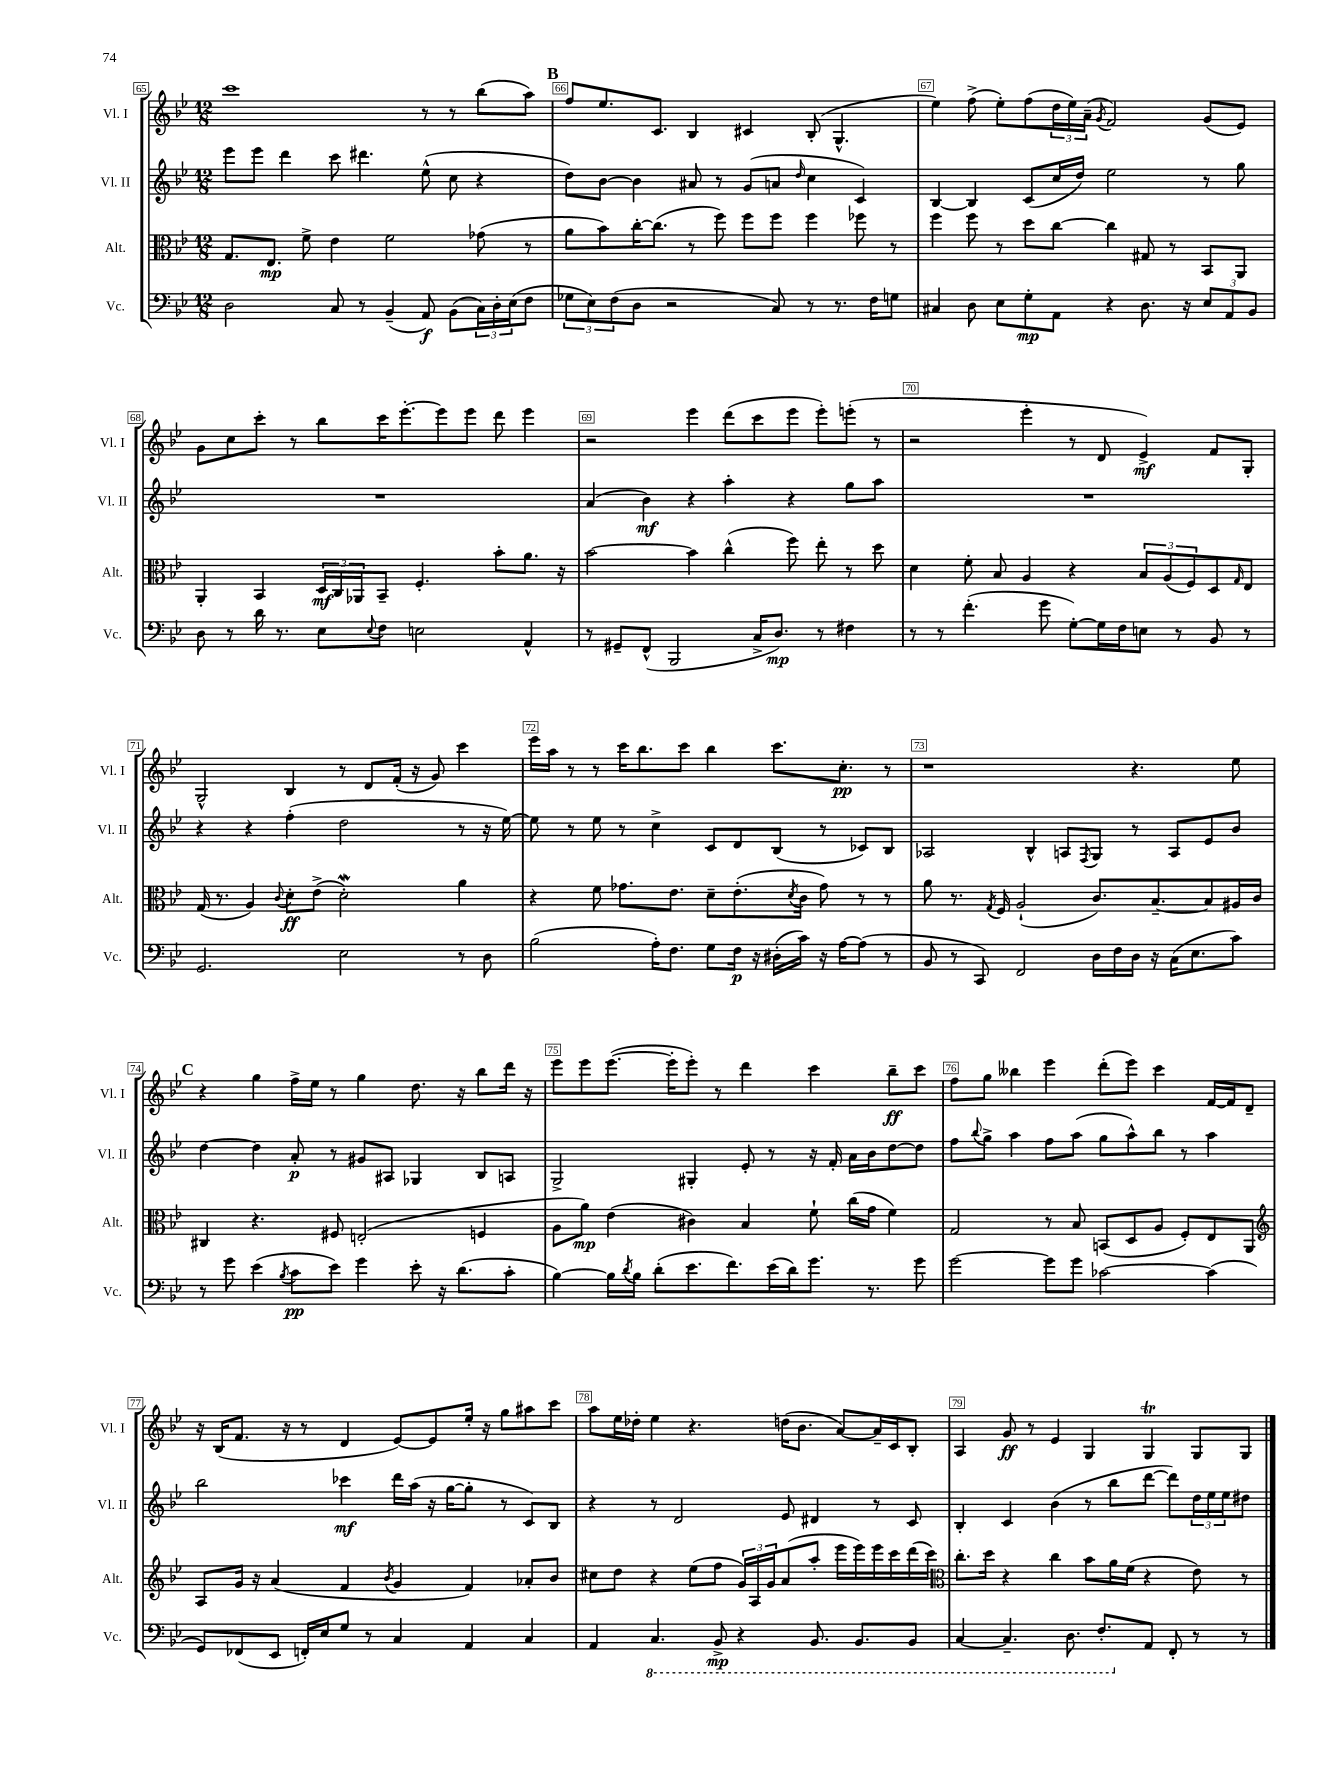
<<
\new StaffGroup <<
\new Staff = "s0" \with { instrumentName = "Vl. I" shortInstrumentName = "Vl. I" } {
    \clef treble \key bes \major \numericTimeSignature \time 12/8
    c'''1 r8 r8 bes''8( a''8) |
    \mark \markup { \bold "B" } f''8 ees''8. c'8. bes4 cis'4 bes8-.( g4.-^ |
    ees''4) f''8->( ees''8-.) f''8( \tuplet 3/2 { d''16 ees''16) a'16--( } \acciaccatura { g'8 } f'2) g'8( ees'8) |
    g'8 c''8 c'''8-. r8 bes''8 c'''16 ees'''8.~-. ees'''8 ees'''8 d'''8 ees'''4 |
    r2 ees'''4 d'''8( c'''8 ees'''8 ees'''8-.) e'''8-.( r8 |
    r2 ees'''4-. r8 d'8 ees'4->\mf) f'8 g8-. |
    g2-^ bes4 r8 d'8 f'16-.( r16 g'8) c'''4 |
    ees'''16 a''16 r8 r8 c'''16 bes''8. c'''8 bes''4 c'''8. c''8.-.\pp r8 |
    r1 r4. ees''8 |
    \mark \markup { \bold "C" } r4 g''4 f''16-> ees''16 r8 g''4 d''8. r16 bes''8 d'''16 r16 |
    ees'''8 ees'''8 ees'''8.~( ees'''16-. ees'''8-.) r8 d'''4 c'''4 bes''8--\ff c'''8 |
    f''8 g''8 beses''4 ees'''4 d'''8-.( ees'''8) c'''4 f'16~ f'16 d'8-- |
    r16 bes16( f'8. r16 r8 d'4 ees'8~) ees'8 ees''16-. r16 g''8 ais''8 c'''8 |
    a''8 ees''16 des''16-. ees''4 r4. d''16( bes'8. a'8~) a'16-- c'16 bes8-. |
    a4 g'8\ff r8 ees'4 g4 g4\trill g8 g8 \bar "|." |
}
\new Staff = "s1" \with { instrumentName = "Vl. II" shortInstrumentName = "Vl. II" } {
    \clef treble \key bes \major \numericTimeSignature \time 12/8
    ees'''8 ees'''8 d'''4 c'''8 dis'''4. ees''8-^( c''8 r4 |
    \mark \markup { \bold "B" } d''8) bes'8~ bes'4 ais'8 r8 g'8( a'8 \grace { d''16 } c''4 c'4) |
    bes4~ bes4 c'8( c''16 d''16) ees''2 r8 g''8 |
    R1. |
    a'4( bes'4\mf) r4 a''4-. r4 g''8 a''8 |
    R1. |
    r4 r4 f''4-.( d''2 r8 r16 ees''16~) |
    ees''8 r8 ees''8 r8 c''4-> c'8 d'8 bes8( r8 ces'8) bes8 |
    aes2 bes4-^ a8 \acciaccatura { f8 } g8 r8 a8 ees'8 bes'8 |
    \mark \markup { \bold "C" } d''4~ d''4 a'8-.\p r8 gis'8 ais8 ges4 bes8 a8 |
    g2-> gis4-. ees'8-. r8 r16 f'16-. a'16 bes'16 d''8~ d''8 |
    f''8 \appoggiatura { bes''8 } g''8-> a''4 f''8 a''8( g''8 a''8-^) bes''8 r8 a''4 |
    bes''2 ces'''4\mf d'''16 a''16( r16 g''16~ g''8-. r8 c'8) bes8 |
    r4 r8 d'2 ees'8 dis'4 r8 c'8 |
    bes4-. c'4 bes'4( r8 bes''8 d'''8~ d'''8) \tuplet 3/2 { d''16 ees''16 ees''16 } dis''8 \bar "|." |
}
\new Staff = "s2" \with { instrumentName = "Alt." shortInstrumentName = "Alt." } {
    \clef alto \key bes \major \numericTimeSignature \time 12/8
    g8. ees8.\mp f'8-> ees'4 f'2 ges'8( r8 |
    \mark \markup { \bold "B" } a'8 bes'8) c''16~-. c''8.( r8 f''8) f''8 f''8 f''4 fes''8 r8 |
    f''4 f''8 r8 d''8 c''8~ c''4 gis8 r8 bes,8 a,8 |
    a,4-. bes,4 \tuplet 3/2 { d16\mf c16 aes,16 } bes,8-- f4.-. bes'8-. a'8. r16 |
    bes'2~ bes'4 c''4-^( f''8) ees''8-. r8 d''8 |
    d'4 f'8-. bes8 a4 r4 \tuplet 3/2 { bes8 a8( f8) } d8 \grace { g16 } ees8 |
    g16( r8. a4) \appoggiatura { c'8 } d'8-.\ff ees'8->( d'2-.\mordent) a'4 |
    r4 f'8 ges'8. ees'8. d'8-- ees'8.-.( \acciaccatura { d'8 } c'16 ges'8) r8 r8 |
    a'8 r8. \acciaccatura { g8 } f16 a2-!( c'8.) bes8.~-- bes8 ais16 c'16 |
    \mark \markup { \bold "C" } cis4 r4. fis8 e2-.( f4 |
    a8 a'8\mp) ees'4( cis'4) bes4 f'8-! c''16( g'16 f'4) |
    g2 r8 bes8 b,8( d8 a8 f8-.) ees8 a,8 |
    \clef treble a8 g'16 r16 a'4( f'4 \acciaccatura { bes'8 } g'4 f'4) aes'8-. bes'8 |
    cis''8 d''8 r4 ees''8( f''8 \tuplet 3/2 { g'16) a16 g'16 } a'8( a''8-. ees'''16 ees'''16) ees'''16 c'''16 d'''16( c'''16) |
    \clef alto c''8.-. d''16 r4 c''4 bes'8 a'16 f'16( r4 ees'8) r8 \bar "|." |
}
\new Staff = "s3" \with { instrumentName = "Vc." shortInstrumentName = "Vc." } {
    \clef bass \key bes \major \numericTimeSignature \time 12/8
    d2 c8 r8 bes,4--( a,8\f) bes,8( \tuplet 3/2 { c16) d16-. ees16( } f8 |
    \mark \markup { \bold "B" } \tuplet 3/2 { ges8 ees8) f8( } d8 r2 c8) r8 r8. f16 g8 |
    cis4 d8 ees8 g8-.\mp a,8 r4 d8. r16 \tuplet 3/2 { ees8 a,8 bes,8 } |
    d8 r8 d'16 r8. ees8 \appoggiatura { ees8 } f8 e2 a,4-^ |
    r8 gis,8-- f,8-^( bes,,2 c16-> d8.\mp) r8 fis4 |
    r8 r8 f'4.-.( g'8 g8~-.) g16 f16 e8 r8 bes,8 r8 |
    g,2. ees2 r8 d8 |
    bes2( a16-.) f8. g8 f16\p r16 dis16-.( c'16) r16 a16~ a8( r8 |
    bes,8 r8 c,8) f,2 d16 f16 d16 r16 c16( ees8. c'8) |
    \mark \markup { \bold "C" } r8 g'8 ees'4( \acciaccatura { bes8 } c'8\pp ees'8) g'4 ees'8-. r16 d'8.( c'8-. |
    bes4~) bes16 \acciaccatura { d'8 } bes16 d'8-.( ees'8. f'8.) ees'16( d'16) g'8. r8. g'8 |
    g'2~ g'8 g'8 ces'2~ ces'4( |
    g,8) fes,8( ees,8 f,16-.) ees16 g8 r8 c4 a,4 c4 |
    a,4 \ottava #-1 c,4. bes,,8->\mp r4 bes,,8. bes,,8. bes,,8 |
    c,4~ c,4.-- d,8. f,8.-. \ottava #0 a,8 f,8-. r8 r8 \bar "|." |
}
>>
>>
\layout { \context { \Score currentBarNumber = #65 \override BarNumber.break-visibility = ##(#f #t #t) barNumberVisibility = #all-bar-numbers-visible \override BarNumber.stencil = #(make-stencil-boxer 0.1 0.3 ly:text-interface::print) } }
